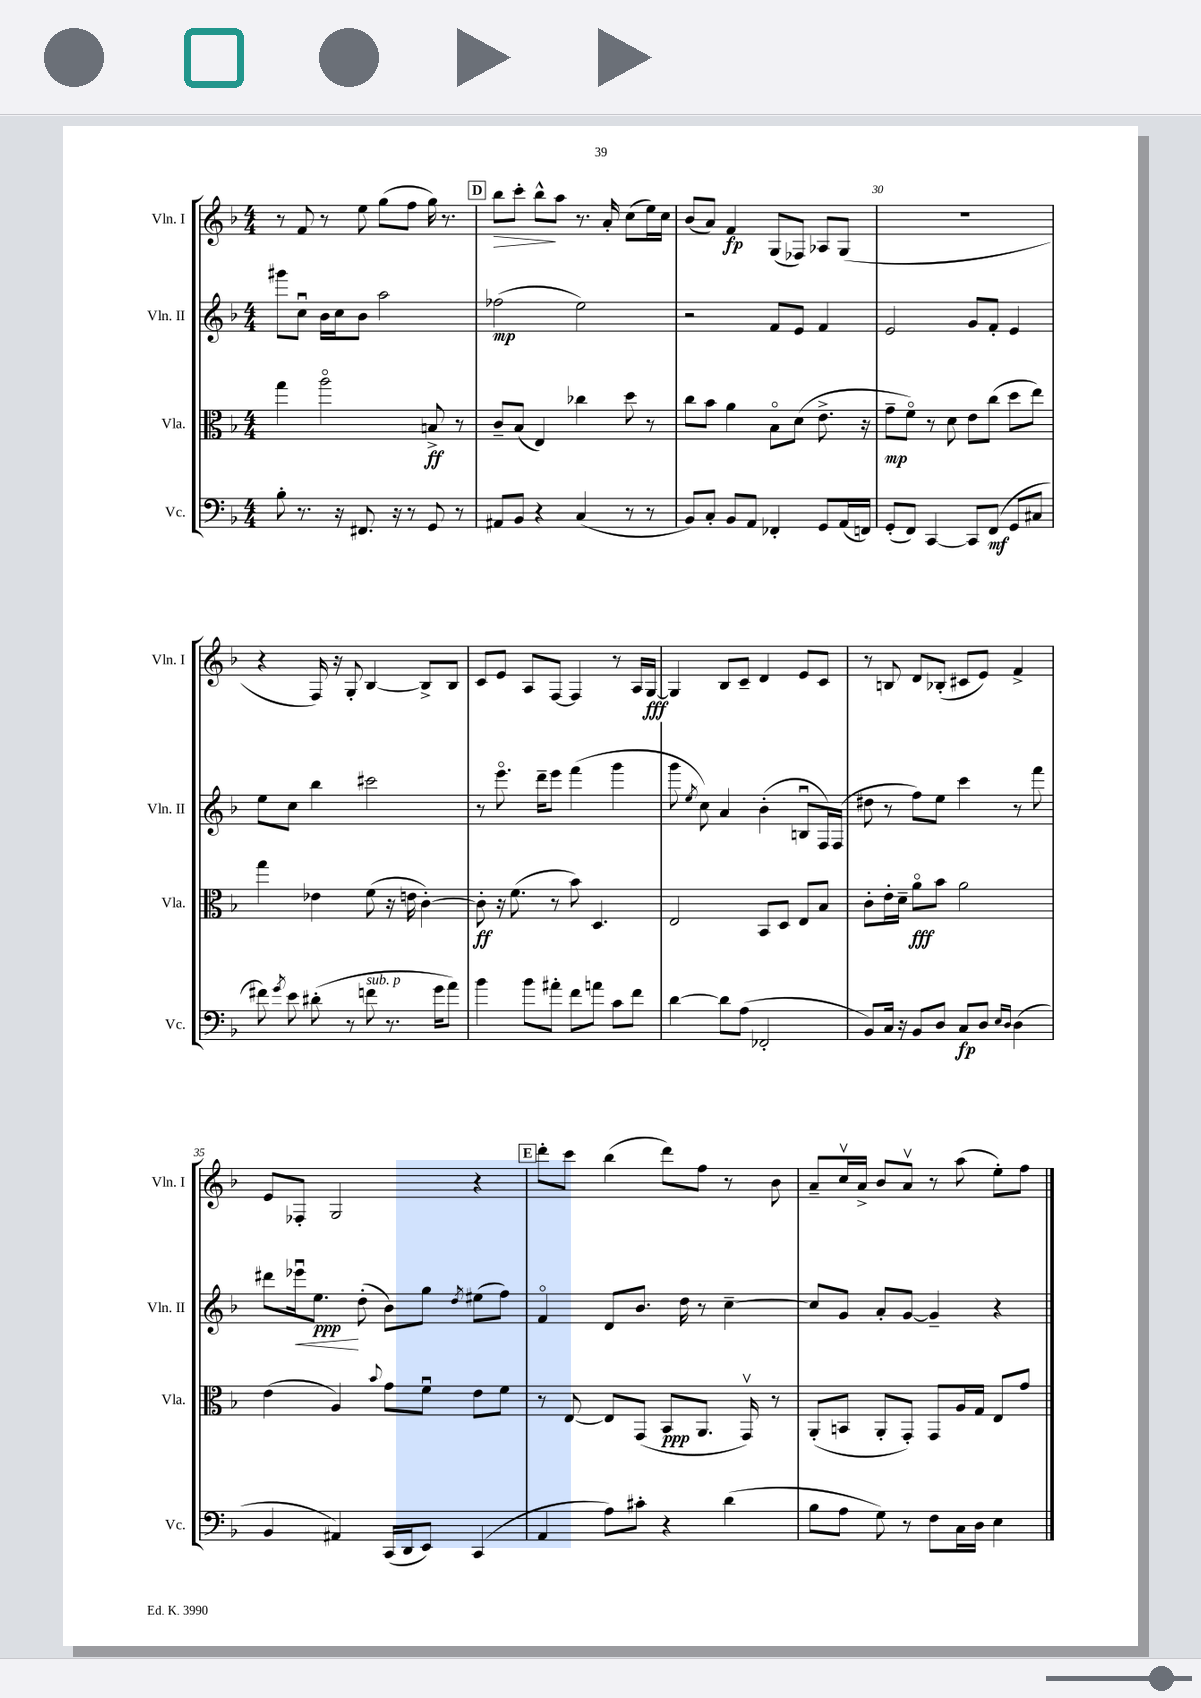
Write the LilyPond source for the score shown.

<<
\new StaffGroup <<
\new Staff = "s0" \with { instrumentName = "Vln. I" shortInstrumentName = "Vln. I" } {
    \clef treble \key f \major \numericTimeSignature \time 4/4
    \autoBeamOff r8 f'8 r8 e''8 g''8[( f''8] g''16) r8. |
    \mark \markup { \box "D" } bes''8[\> c'''8]-. bes''8[-^\! a''8] r8. a'16-. c''8[( e''16) c''16] |
    bes'8[( a'8]) f'4\fp g8[( fes8]) aes8[ g8]( |
    R1 |
    r4 f16) r16 g8-. bes4~ bes8[-> bes8] |
    c'8[ e'8] a8[ f8]~ f4 r8 a16[ g16]~\fff |
    g4 bes8[ c'8]-- d'4 e'8[ c'8] |
    r8 b8 d'8[ bes8]-.( cis'8[ e'8]) f'4-> |
    e'8[ fes8]-. g2 r4 |
    \mark \markup { \box "E" } d'''8[-. c'''8] bes''4( d'''8[) f''8] r8 bes'8 |
    a'8[-- c''16\upbow a'16]-> bes'8[ a'8]\upbow r8 a''8( e''8[-.) f''8] \bar "|." |
}
\new Staff = "s1" \with { instrumentName = "Vln. II" shortInstrumentName = "Vln. II" } {
    \clef treble \key f \major \numericTimeSignature \time 4/4
    \autoBeamOff gis'''8[ c''8]\downbow bes'16[ c''16 bes'8] a''2 |
    \mark \markup { \box "D" } fes''2\mp( e''2) |
    r2 f'8[ e'8] f'4 |
    e'2 g'8[ f'8]-. e'4 |
    e''8[ c''8] bes''4 cis'''2 |
    r8 e'''8.\flageolet d'''16[-- e'''8] f'''4( g'''4 |
    g'''8 \acciaccatura { e''8 } c''8) a'4 bes'4-.( b8[\downbow f16) f16]( |
    dis''8 r8 f''8[) e''8] c'''4 r8 f'''8 |
    dis'''8[ ees'''16\downbow\< e''8.]\ppp\! d''8-.( bes'8[) g''8] \acciaccatura { d''8 } eis''8[( f''8]) |
    \mark \markup { \box "E" } f'4\flageolet d'8[ bes'8.] d''16 r8 c''4~-- |
    c''8[ g'8] a'8[-. g'8]~ g'4-- r4 \bar "|." |
}
\new Staff = "s2" \with { instrumentName = "Vla." shortInstrumentName = "Vla." } {
    \clef alto \key f \major \numericTimeSignature \time 4/4
    \autoBeamOff g''4 a''2\flageolet b8->\ff r8 |
    \mark \markup { \box "D" } c'8[-- bes8]( e4) ces''4 d''8 r8 |
    c''8[ bes'8] a'4 bes8[\flageolet d'8]( e'8.-> r16 |
    g'8[--\mp f'8]\flageolet) r8 d'8 e'8[ c''8]( d''8[ e''8]) |
    g''4 ees'4 f'8( r16 e'16 c'4~-.) |
    c'8-.\ff r16 f'8.( r8 bes'8) d4. |
    e2 bes,8[ d8] e8[ bes8] |
    c'8[-. e'16-. d'16]-- a'8[\flageolet\fff bes'8] a'2 |
    e'4( a4) \appoggiatura { bes'8 } g'8[ f'8]\downbow e'8[ f'8] |
    \mark \markup { \box "E" } r8 e8~ e8[ g,8]( bes,8[\ppp a,8.] g,16\upbow) r8 |
    a,8[-.( b,8] a,8[-. g,8]-.) g,8[ a16 g16] e8[ g'8] \bar "|." |
}
\new Staff = "s3" \with { instrumentName = "Vc." shortInstrumentName = "Vc." } {
    \clef bass \key f \major \numericTimeSignature \time 4/4
    \autoBeamOff bes8-. r8. r16 fis,8. r16 r8 g,8 r8 |
    \mark \markup { \box "D" } ais,8[ bes,8] r4 c4( r8 r8 |
    bes,8[) c8]-. bes,8[ a,8] fes,4-. g,8[ a,16( f,16]) |
    g,8[-.( f,8]) c,4~ c,8[ f,8]\mf( g,8[ cis8] |
    fis'8) \acciaccatura { g'8 } e'8 dis'8-.( r8 f'8^\markup { \italic "sub. p" } r8. g'16[ a'8]) |
    bes'4 bes'8[ ais'8]-. f'8[ a'8] c'8[ f'8] |
    d'4~ d'8[ a8]( fes,2-. |
    bes,8[) c16] r16 bes,8[ d8] c8[\fp d8] \grace { e16[ d16] } d4( |
    bes,4 ais,4) c,16[( d,16 e,8]) c,4( |
    \mark \markup { \box "E" } a,4 a8[) cis'8]-. r4 d'4( |
    bes8[ a8] g8) r8 f8[ c16 d16] e4 \bar "|." |
}
>>
>>
\layout { \context { \Score currentBarNumber = #27 \override BarNumber.break-visibility = ##(#f #t #t) barNumberVisibility = #(every-nth-bar-number-visible 5) } }
